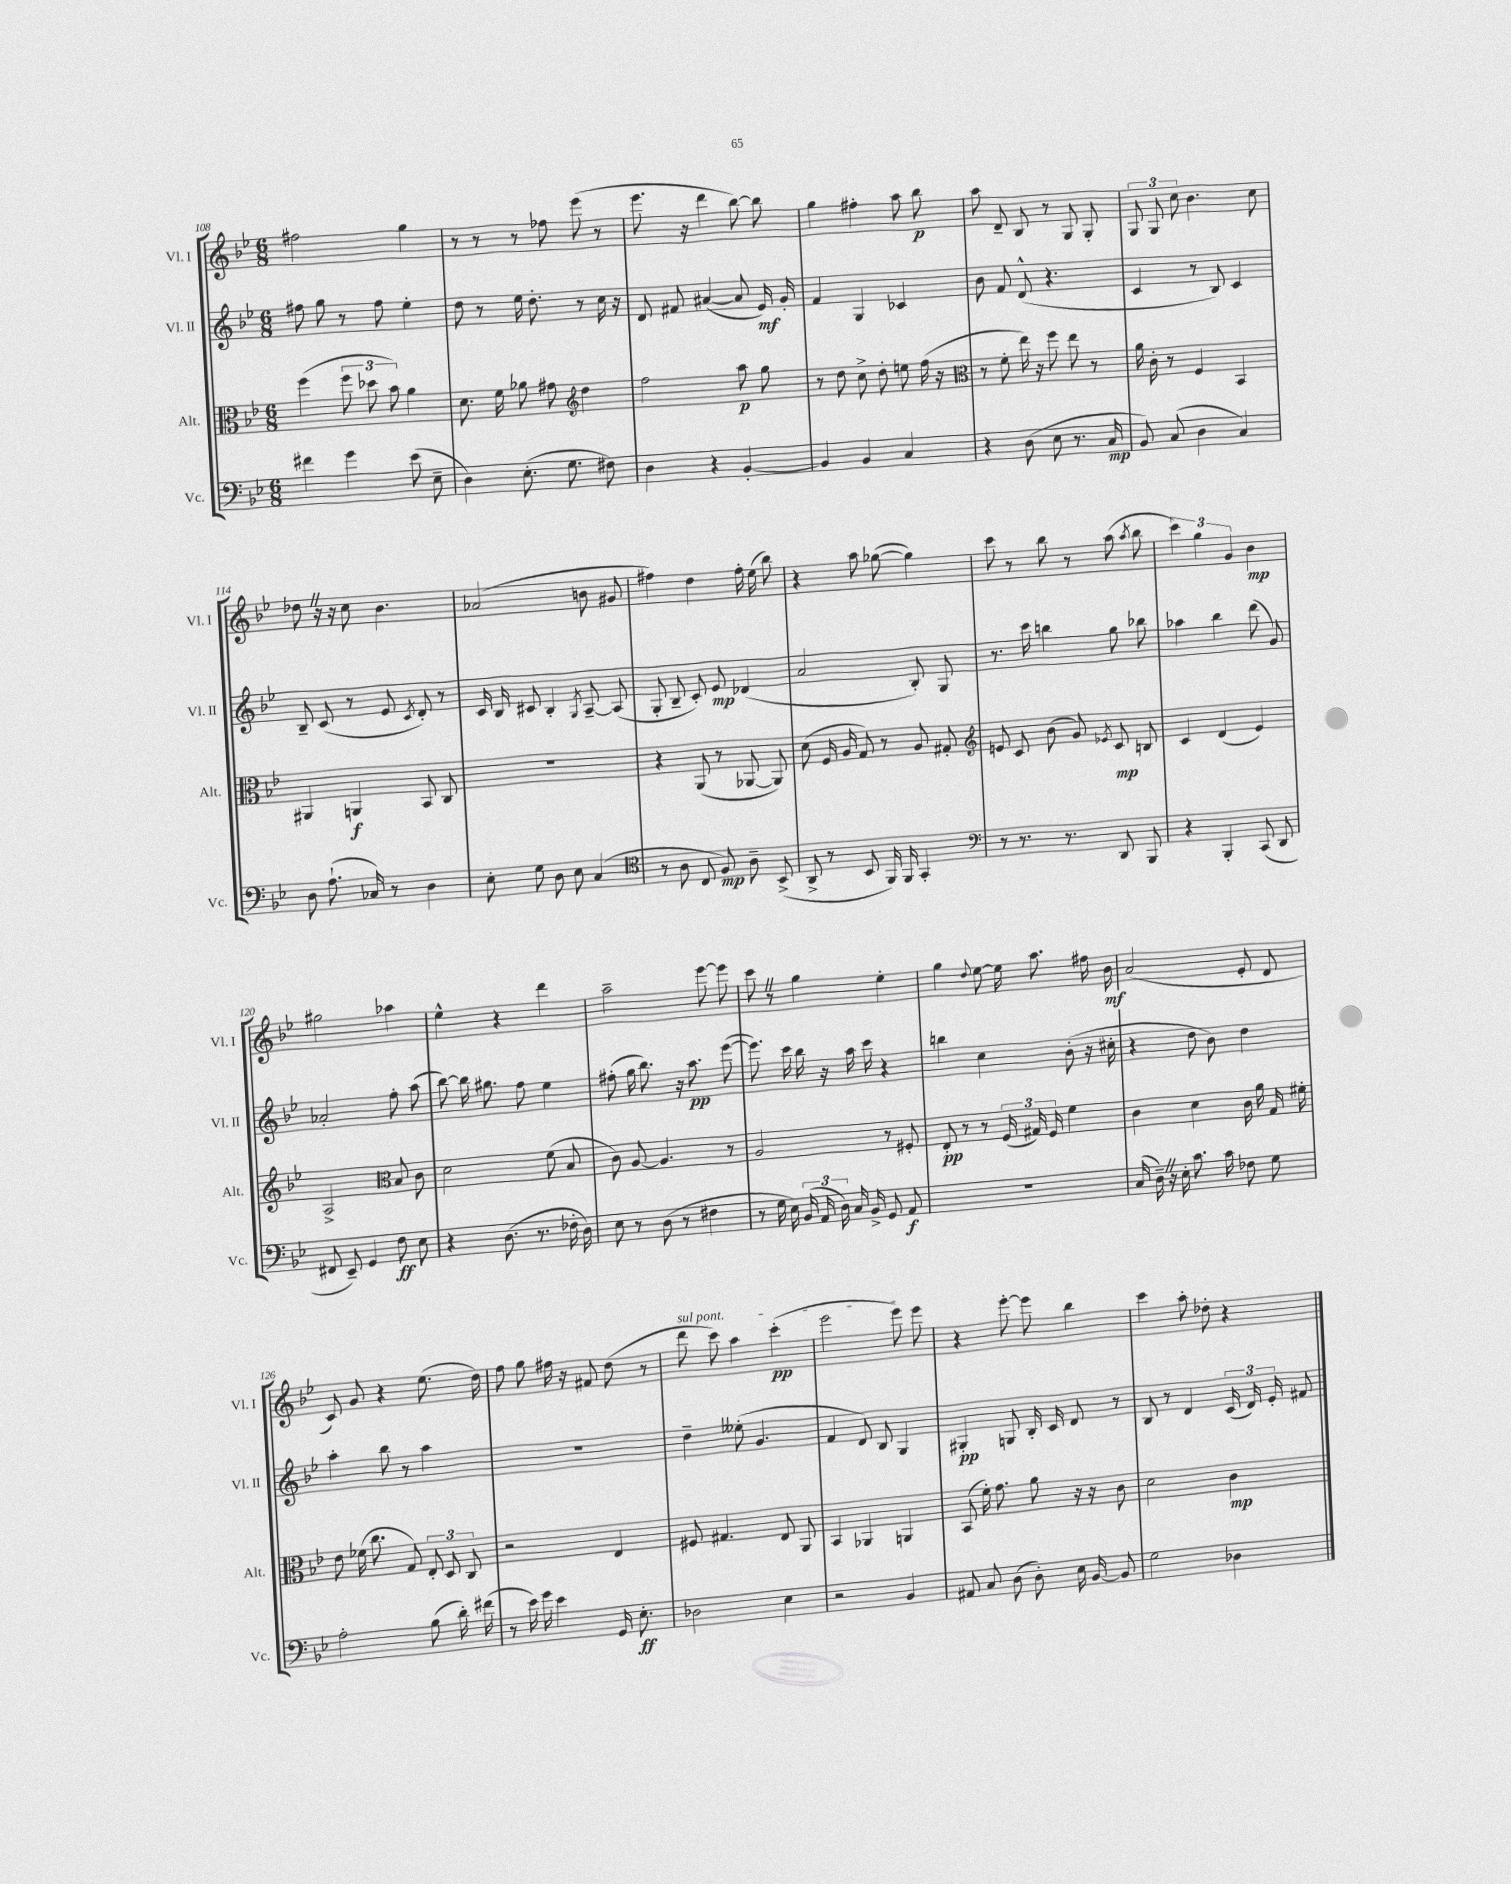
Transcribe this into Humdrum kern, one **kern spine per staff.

**kern	**kern	**kern	**kern
*staff4	*staff3	*staff2	*staff1
*clefF4	*clefC3	*clefG2	*clefG2
*k[b-e-]	*k[b-e-]	*k[b-e-]	*k[b-e-]
*M6/8	*M6/8	*M6/8	*M6/8
4f#\	(4ff\	8ff#\	2ff#\
.	.	8gg\	.
4g\	12ff\	8r	.
.	12dd-\	.	.
.	.	8ff#\	.
.	12b-\)	.	.
(8e-\	4a\	4ee-'\	4gg\
8E-~\	.	.	.
=	=	=	=
4D\)	8.d\	8dd\	8r
.	.	8r	8r
.	16f\	.	.
(8.E-'\	8a-\	16ee-\	8r
.	.	8.dd'\	.
.	8g#\	.	8ff-\
8.G\	.	.	.
*	*clefG2	*	*
.	4dd\	8r	(8eee-\
8F#\)	.	16cc\	8r
.	.	16r	.
=	=	=	=
4D\	2ff\	8d/	8.eee-\
.	.	8f#/	.
.	.	.	16r
4r	.	([4a#/	4ddd\
[4BB-'/	8aa\	8a#/]	[8bb-\)
.	8gg\	16e-/)	8bb-\]
.	.	16g'/	.
=	=	=	=
4BB-/]	8r	4f/	4gg\
.	8dd\	.	.
4BB-/	8cc^\	4G/	4ff#'\
.	8dd'\	.	.
4C/	8ee\	4c-/	8aa\
.	(16ff\	.	8bb-\
.	16r	.	.
=	=	=	=
*	*clefC3	*	*
4r	8r	8b-\	8aa\
.	8f'\	8f/	8d~/
(8D\	16ee-\)	(8d^^/	8B-/
.	16r	.	.
8E-\	8ff\	4.r	8r
8.r	8ee-\	.	8G/
.	8r	.	8G'/
16C/	.	.	.
=	=	=	=
8BB-/)	16a\	4c/	12G/
.	16c'\	.	.
.	.	.	12G/
(8C/	8r	.	.
.	.	.	12cc\
4D\	4F/	8r	4.b-\
.	.	8B-/)	.
4C/)	4BB-/	4c/	.
.	.	.	8cc\
=	=	=	=
8D\	4AA#/	8B-~/	8dd-\
(8.A`\	.	(8c/	16r
.	.	.	16r
.	4AA/	8r	8cc\
16C-/)	.	.	.
8r	.	8e-/	4.b-\
.	.	8qc/	.
4D\	8BB-/	8d'/)	.
.	8C/	8r	.
=	=	=	=
8E-'\	2.r	16c/	(2a-/
.	.	16B-/	.
8G\	.	8c#/	.
8D\	.	4B-'/	.
8E-\	.	.	.
.	.	8qG/	.
(4C/	.	[8A~/	8b\
.	.	(8A/]	8g#/
=	=	=	=
*clefC4	*	*	*
8r	4r	8G'/	4ff#\)
8A\	.	8B-~/	.
8C/	(8AA/	8c'/)	4dd\
8F/)	8r	8e-/	.
8A~\	[8AA-/	(4d-/	16ff#'\
.	.	.	(16ee-\
(8BB-^/	8AA-/])	.	8bb-\)
=	=	=	=
8AA^/	(8d\	2a/	4r
8r	16F/	.	.
.	16A/	.	.
8BB-/	8G/)	.	8aa\
16FF/)	8r	.	([8gg-\
16FF/	.	.	.
4GG'/	8A/	8B-'/)	4gg-\])
.	8G#'/	8G/	.
=	=	=	=
*clefF4	*clefG2	*	*
8r	8e/	8.r	8ccc\
8.r	8c/	.	8r
.	.	16ccc\	.
.	(8b-\	4bb\	8bb-\
8.r	.	.	.
.	8g/)	.	8r
.	8qe-/	.	.
8DD/	8c/	8gg\	(8aa\
.	.	.	8qaa/
8BBB-/	8B/	8bb-\	8bb-\
=	=	=	=
4r	4c/	4aa-\	6ccc\)
.	.	.	6gg\
4BBB-'/	(4d/	4bb-\	.
.	.	.	6g/
(8CC/	4e-/)	(8ddd\	4b-\
8DD/	.	8g/)	.
=	=	=	=
8FF#/	2A^/	2a-'/	2gg#\
8EE-~/)	.	.	.
4GG/	.	.	.
*	*clefC3	*	*
8F\	8B-/	8ff'\	4aa-\
8E-\	8c\	(8aa\	.
=	=	=	=
4r	2d\	[8bb-\)	4ee-^^\
.	.	16bb-\]	.
.	.	8.gg#\	.
(8.D\	.	.	4r
.	.	8ff\	.
8.r	.	.	.
.	(8f\	4ee-\	4ddd\
16F-'\	8B-/	.	.
16D\)	.	.	.
=	=	=	=
8E-\	8c\)	(8ff#'\	2aa~\
8r	[8A/	16gg\	.
.	.	8.bb-\)	.
(8D\	4.A/]	.	.
8r	.	16r	.
.	.	8.aa\	.
4F#\	.	.	[8eee-\
.	8r	([8eee-\	8eee-\]
=	=	=	=
8r	2A/	8.eee-\])	8ccc\
16G\	.	.	8r
16E-\)	.	16ccc\	.
(24BB-/	.	16bb-\	4gg\
24AA/	.	.	.
.	.	16r	.
24D\)	.	.	.
16C/	.	16aa\	.
16BB-^/	.	16ccc\	.
8GG/	8r	4r	4ee-'\
8AA/	8F#'/	.	.
=	=	=	=
2.r	8E-'/	4bb\	4gg\
.	8r	.	.
.	.	.	8qqdd/
.	8r	4cc\	[8ee-\
.	(24F/	.	16ee-\]
.	24G#/)	.	.
.	.	.	8.aa\
.	24F/	.	.
.	4f\	(8b-'\	.
.	.	16r	16ff#\
.	.	16cc#'\	16b-\
=	=	=	=
(16C/	4c\	4r	(2a/
16D~\)	.	.	.
16r	.	.	.
16E-'\	.	.	.
8.c\	4d\	8dd\	.
.	.	8b-\)	.
16c\	.	.	.
8F-\	16c\	4dd\	8e-'/
.	16a\	.	.
8G\	16G/	.	8d/
.	16f#'\	.	.
=	=	=	=
2A'\	8e-\	4aa'\	8c/)
.	(16f-\	.	8g/
.	8.cc\	.	.
.	.	8bb-\	4r
.	8G/)	8r	.
(8B-\	12E-'/	4aa\	(8.ee-\
.	12D/	.	.
16d'\)	.	.	.
.	12C/	.	.
(16f#\	.	.	16dd\)
=	=	=	=
8r	2r	2.r	8ff\
16e-\)	.	.	8gg\
16g\	.	.	.
4e-\	.	.	16ff#\
.	.	.	16r
.	.	.	8f#/
16GG/	4E-/	.	(8dd\
8.E-'\	.	.	.
.	.	.	8r
=	=	=	=
2D-\	8F#/	4dd~\	8ddd\
.	4.G#/	.	8ccc\)
.	.	(8ee--'\	4aa\
.	.	4.g/	.
4E-\	8E-/	.	(4ccc'\
.	8AA/	.	.
=	=	=	=
2r	4BB-/	4f/	2eee-\
.	4AA-/	8d/)	.
.	.	8B-/	.
4BB-/	4AA/	4G/	8eee-\)
.	.	.	8eee-\
=	=	=	=
8AA#/	(8BB-/	4G#'/	4r
8C/	16f'\)	.	.
.	8.g\	.	.
(8D\	.	8G/	[8eee-'\
8D'\)	8a\	16B-'/	8eee-\]
.	.	16c/	.
16E-\	16r	8d/	4bb-\
[16BB-/	16r	.	.
8BB-/]	8c\	8r	.
=	=	=	=
2G\	2d\	8B-/	4ccc\
.	.	8r	.
.	.	4d/	8aa'\
.	.	.	8dd-'\
4D-\	4c\	(24c/	4r
.	.	24d/)	.
.	.	24e-'/	.
.	.	8f#/	.
==	==	==	==
*-	*-	*-	*-
